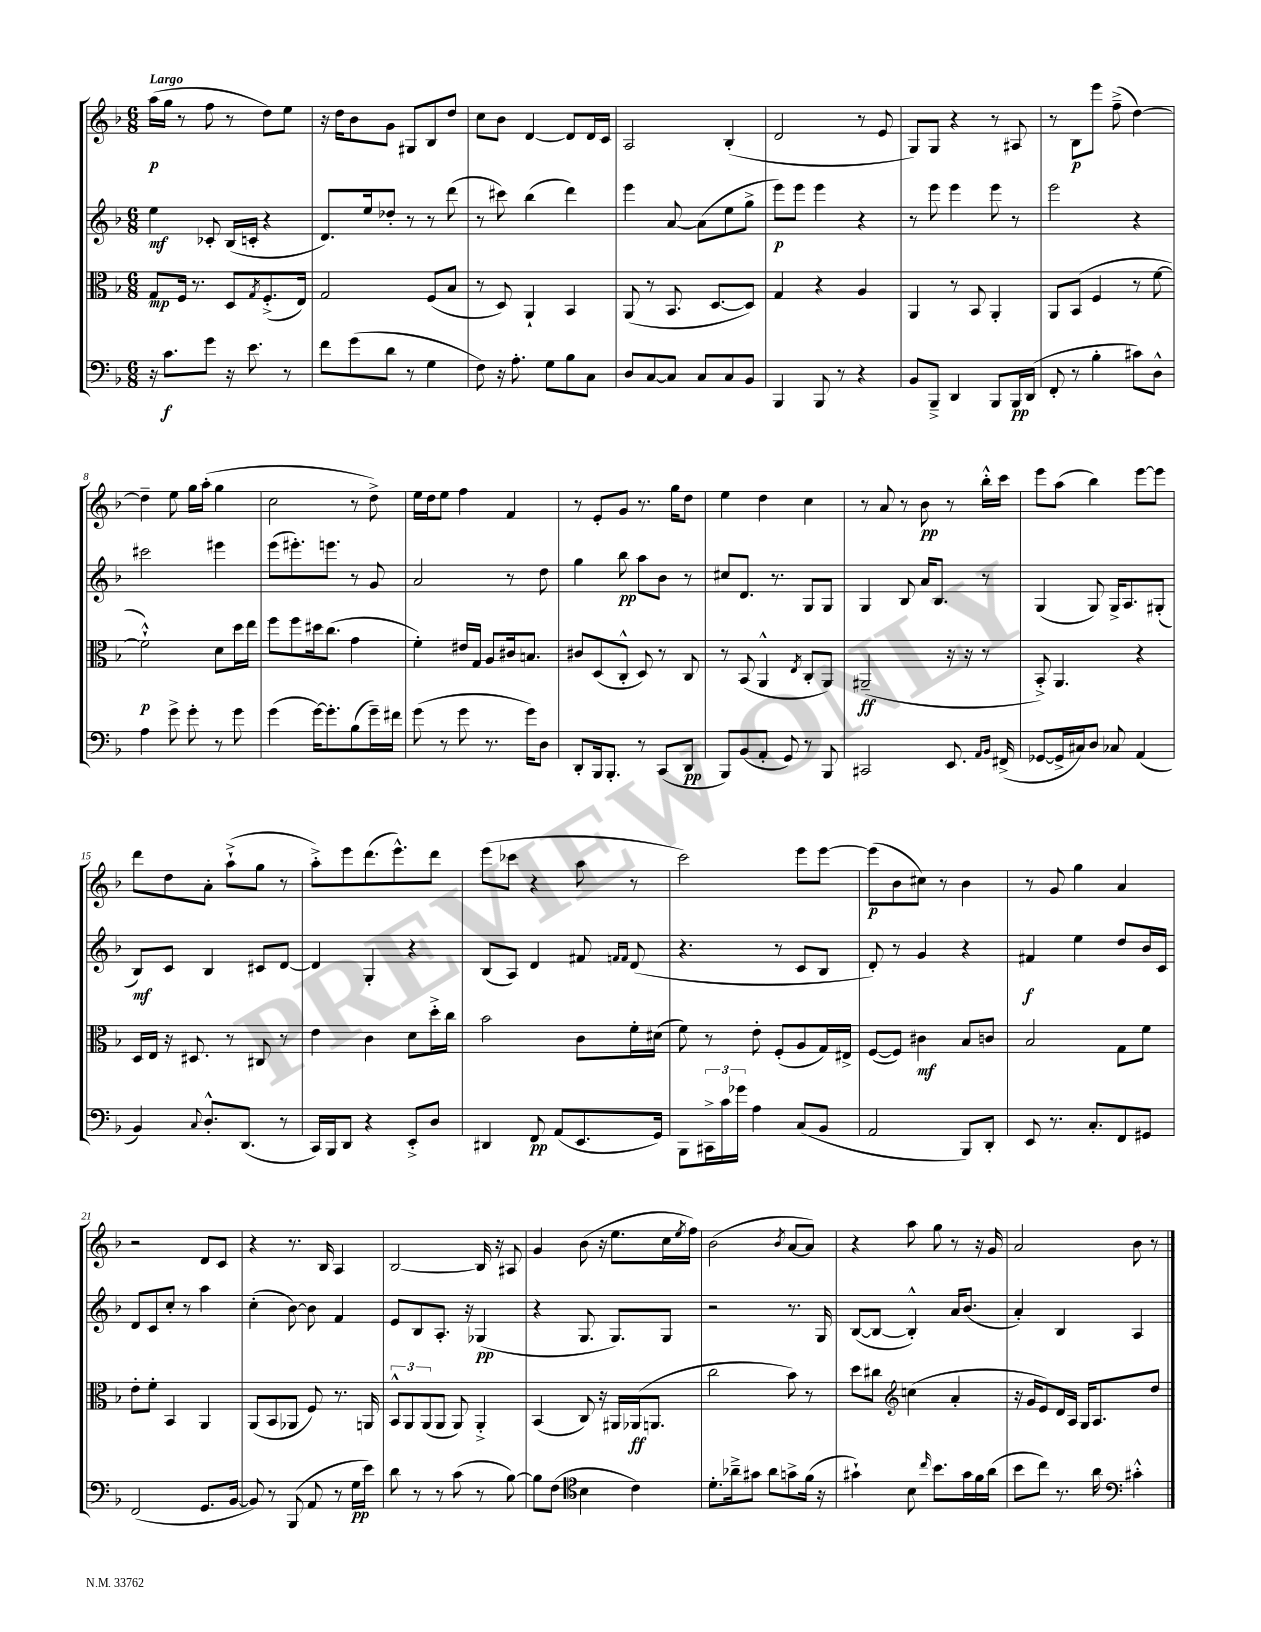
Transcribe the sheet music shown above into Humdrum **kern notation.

**kern	**dynam	**kern	**dynam	**kern	**dynam	**kern	**dynam
*part4	*part4	*part3	*part3	*part2	*part2	*part1	*part1
*staff4	*staff4	*staff3	*staff3	*staff2	*staff2	*staff1	*staff1
*clefF4	*	*clefC3	*	*clefG2	*	*clefG2	*
*k[b-]	*	*k[b-]	*	*k[b-]	*	*k[b-]	*
*M6/8	*	*M6/8	*	*M6/8	*	*M6/8	*
=1	=1	=1	=1	=1	=1	=1	=1
!	!	!	!	!	!	!LO:TX:a:B:t=Largo	!
16r	.	8G/L	mp	4ee\	mf	(16aa\LL	p
8.c\L	f	.	.	.	.	16gg\JJ	.
.	.	16F/Jk	.	.	.	8r	.
.	.	8.r	.	.	.	.	.
8g\J	.	.	.	8c-X'/	.	8ff\	.
16r	.	8D/L	.	(16B-/LL	.	8r	.
8.e\	.	.	.	16cn'/JJ	.	.	.
.	.	8qG/	.	.	.	.	.
.	.	(8.F'^/	.	4r	.	8dd\L)	.
8r	.	.	.	.	.	8ee\J	.
.	.	16E/Jk)	.	.	.	.	.
=2	=2	=2	=2	=2	=2	=2	=2
8f\L	.	2G/	.	8.d/L)	.	16r	.
.	.	.	.	.	.	16dd\KL	.
(8g\	.	.	.	.	.	8b-\	.
.	.	.	.	16ee/k	.	.	.
8d\J	.	.	.	8dd-X'/J	.	8g\J	.
8r	.	.	.	8r	.	8G#X/L	.
4G\	.	(8F/L	.	8r	.	8B-/	.
.	.	8B-/J	.	(8ddd\	.	8dd/J	.
=3	=3	=3	=3	=3	=3	=3	=3
8F\)	.	8r	.	8r	.	8cc\L	.
16r	.	8D/)	.	8ccc#X\)	.	8b-\J	.
8.A'\	.	.	.	.	.	.	.
.	.	4AA`/	.	(4bb-\	.	[4d/	.
8G\L	.	.	.	.	.	.	.
8B-\	.	4BB-/	.	4ddd\)	.	8d/L]	.
8C\J	.	.	.	.	.	16d/L	.
.	.	.	.	.	.	16c/JJ	.
=4	=4	=4	=4	=4	=4	=4	=4
8D/L	.	(8AA/	.	4eee\	.	2A/	.
[8C/	.	8r	.	.	.	.	.
8C/J]	.	8.BB-/	.	[8a/	.	.	.
8C/L	.	.	.	(8a\L]	.	.	.
.	.	[8.D/L	.	.	.	.	.
8C/	.	.	.	8ee\	.	(4B-'/	.
8BB-/J	.	8D/J])	.	8gg^\J	.	.	.
=5	=5	=5	=5	=5	=5	=5	=5
4BBB-/	.	4G/	.	8eee\L)	p	2d/	.
.	.	.	.	8eee\J	.	.	.
8BBB-/	.	4r	.	4eee\	.	.	.
8r	.	.	.	.	.	.	.
4r	.	4A/	.	4r	.	8r	.
.	.	.	.	.	.	8e/	.
=6	=6	=6	=6	=6	=6	=6	=6
8BB-/L	.	4AA/	.	8r	.	8G/L)	.
8BBB-~^/J	.	.	.	8eee\	.	8G/J	.
4DD/	.	8r	.	4eee\	.	4r	.
.	.	8BB-/	.	.	.	.	.
8BBB-/L	.	4AA'/	.	8eee\	.	8r	.
16BBB-/L	pp	.	.	8r	.	8A#X/	.
(16DD/JJ	.	.	.	.	.	.	.
=7	=7	=7	=7	=7	=7	=7	=7
8FF'/	.	8AA/L	.	2eee\	.	8r	.
8r	.	(8BB-/J	.	.	.	8B-\L	p
4B-'\	.	4F/	.	.	.	8eee\J	.
.	.	.	.	.	.	(8ff~^\	.
8c#X\L)	.	8r	.	4r	.	[4dd\)	.
8D^^\J	.	[8f\	.	.	.	.	.
!!LO:LB:g=z
=8	=8	=8	=8	=8	=8	=8	=8
4A\	.	2f`^^\])	p	2ccc#X\	.	4dd~\]	.
8g^\	.	.	.	.	.	8ee\	.
8g'\	.	.	.	.	.	16gg\LL	.
.	.	.	.	.	.	(16aa'\JJ	.
8r	.	8d\L	.	4eee#X\	.	4gg\	.
8g\	.	16dd\L	.	.	.	.	.
.	.	16ee\JJ	.	.	.	.	.
=9	=9	=9	=9	=9	=9	=9	=9
(4g\	.	8ff\L	.	(8eee\L	.	2cc\	.
.	.	8ff\	.	8.eee#X'\)	.	.	.
[16g\KL)	.	16dd#X\k	.	.	.	.	.
8.g'\]	.	(8.cc\J	.	8.eeen\J	.	.	.
(8B-\	.	4g\	.	8r	.	8r	.
16g~\L)	.	.	.	8g/	.	8dd^\)	.
16f#X\JJ	.	.	.	.	.	.	.
=10	=10	=10	=10	=10	=10	=10	=10
(8g\	.	4f'\)	.	2a/	.	16ee\LL	.
.	.	.	.	.	.	16dd\J	.
8r	.	.	.	.	.	8ee\J	.
8g\	.	16e#X/LL	.	.	.	4ff\	.
.	.	16G/JJ	.	.	.	.	.
8.r	.	8A/L	.	.	.	.	.
.	.	16c#X/k	.	8r	.	4f/	.
16g\KL)	.	8.Bn/J	.	.	.	.	.
8D\J	.	.	.	8dd\	.	.	.
=11	=11	=11	=11	=11	=11	=11	=11
8DD'/L	.	8c#X/L	.	4gg\	.	8r	.
16BBB-/k	.	(8D/	.	.	.	8e'/L	.
8.BBB-'/J	.	.	.	.	.	.	.
.	.	8C'^^/J	.	8bb-\	pp	8g/J	.
8r	.	8D/)	.	8aa\L	.	8.r	.
(8CC/L	.	8r	.	8b-\J	.	.	.
.	.	.	.	.	.	16gg\KL	.
8DD/J	pp	8C/	.	8r	.	8dd\J	.
=12	=12	=12	=12	=12	=12	=12	=12
8BBB-/L)	.	8r	.	8cc#X/L	.	4ee\	.
(8BB-/	.	(8BB-/	.	8.d/J	.	.	.
8AA'/J	.	4AA^^/	.	.	.	4dd\	.
.	.	.	.	8.r	.	.	.
8GG/)	.	.	.	.	.	.	.
.	.	8qE/	.	.	.	.	.
8r	.	8C'/L	.	8G/L	.	4cc\	.
8BBB-/	.	8AA/J)	.	8G/J	.	.	.
=13	=13	=13	=13	=13	=13	=13	=13
2CC#X/	.	(2AA#X~/	ff	4G/	.	8r	.
.	.	.	.	.	.	8a/	.
.	.	.	.	8B-/	.	8r	.
.	.	.	.	16a/KL	.	8b-\	pp
.	.	.	.	8.B-/J	.	.	.
8.EE/	.	16r	.	.	.	8r	.
.	.	16r	.	.	.	.	.
.	.	8r	.	8r	.	16bb-'^^\LL	.
16qqAA/LL	.	.	.	.	.	.	.
16qqBB-/JJ	.	.	.	.	.	.	.
(16FF#X^/	.	.	.	.	.	16ccc\JJ	.
=14	=14	=14	=14	=14	=14	=14	=14
[8GG-X/L	.	8BB-'^/)	.	(4G/	.	8eee\L	.
16GG-^/L]	.	4.AA/	.	.	.	(8aa\J	.
16C#X/J)	.	.	.	.	.	.	.
8D/J	.	.	.	8G/)	.	4bb-\)	.
8C-X/	.	.	.	16G^/KL	.	.	.
.	.	.	.	8.A/	.	.	.
(4AA/	.	4r	.	.	.	[8eee\L	.
.	.	.	.	(8G#X'/J	.	8eee\J]	.
!!LO:LB:g=z
=15	=15	=15	=15	=15	=15	=15	=15
4BB-/)	.	16D/LL	.	8B-/L)	mf	8ddd\L	.
.	.	16E/JJ	.	.	.	.	.
.	.	16r	.	8c/J	.	8dd\	.
.	.	8.D#X/	.	.	.	.	.
8qqC/	.	.	.	.	.	.	.
8.D'^^/L	.	.	.	4B-/	.	8a'\J	.
.	.	8r	.	.	.	(8aa`^\L	.
(8.DD/J	.	.	.	.	.	.	.
.	.	8C#X/	.	8c#X/L	.	8gg\J	.
8r	.	8r	.	[8d/J	.	8r	.
=16	=16	=16	=16	=16	=16	=16	=16
16CC/LL)	.	4e\	.	4d/]	.	8aa'^\L)	.
16BBB-/J	.	.	.	.	.	.	.
8DD/J	.	.	.	.	.	8eee\	.
4r	.	4c\	.	4G'/	.	(8.ddd\	.
.	.	.	.	.	.	8.eee^^\)	.
8EE'^/L	.	8d\L	.	4r	.	.	.
8D/J	.	16dd'^\L	.	.	.	8ddd\J	.
.	.	16cc\JJ	.	.	.	.	.
=17	=17	=17	=17	=17	=17	=17	=17
4DD#X/	.	2b-\	.	(8B-/L	.	(8eee\L	.
.	.	.	.	8A/J)	.	8ccc-X\J	.
8FF/	pp	.	.	4d/	.	4r	.
(8AA/L	.	.	.	.	.	.	.
8.EE/	.	8c\L	.	8f#X/	.	8aa\	.
.	.	.	.	16qqfn/LL	.	.	.
.	.	.	.	16qqf/JJ	.	.	.
.	.	16f'\L	.	(8d/	.	8r	.
16GG/Jk)	.	(16d#X\JJ	.	.	.	.	.
=18	=18	=18	=18	=18	=18	=18	=18
8BBB-\L	.	8f\)	.	4.r	.	2ccc\)	.
24CC#X^\L	.	8r	.	.	.	.	.
24c\	.	.	.	.	.	.	.
24g-X\JJ	.	.	.	.	.	.	.
4A\	.	8e'\	.	.	.	.	.
.	.	(8F'/L	.	8r	.	.	.
(8C/L	.	8A/	.	8c/L	.	8eee\L	.
8BB-/J	.	16G/L)	.	8B-/J	.	[8eee\J	.
.	.	16E#X^/JJ	.	.	.	.	.
=19	=19	=19	=19	=19	=19	=19	=19
2AA/	.	([8F/L	.	8d'/)	.	(8eee\L]	p
.	.	8F/J])	.	8r	.	8b-\	.
.	.	4c#X\	mf	4g/	.	8cc#X\J)	.
.	.	.	.	.	.	8r	.
8BBB-/L)	.	8B-/L	.	4r	.	4b-\	.
8DD'/J	.	8cn/J	.	.	.	.	.
=20	=20	=20	=20	=20	=20	=20	=20
8EE/	.	2B-/	.	4f#X/	f	8r	.
8.r	.	.	.	.	.	8g/	.
.	.	.	.	4ee\	.	4gg\	.
8.C'/L	.	.	.	.	.	.	.
8FF/	.	8G\L	.	8dd/L	.	4a/	.
8GG#X/J	.	8f\J	.	16b-/L	.	.	.
.	.	.	.	16c/JJ	.	.	.
!!LO:LB:g=z
=21	=21	=21	=21	=21	=21	=21	=21
(2FF/	.	8e'\L	.	8d/L	.	2r	.
.	.	8f'\J	.	8c/	.	.	.
.	.	4BB-/	.	8cc'/J	.	.	.
.	.	.	.	8r	.	.	.
8.GG/L	.	4AA/	.	4aa\	.	8d/L	.
.	.	.	.	.	.	8c/J	.
[16BB-/Jk	.	.	.	.	.	.	.
=22	=22	=22	=22	=22	=22	=22	=22
8BB-/])	.	(8AA/L	.	(4cc'\	.	4r	.
8r	.	8BB-/	.	.	.	.	.
(8BBB-/	.	8AA-X/J	.	[8b-\)	.	8.r	.
8AA/	.	8F/)	.	8b-\]	.	.	.
.	.	.	.	.	.	16B-/	.
8r	.	8.r	.	4f/	.	4A/	.
16G\LL	pp	.	.	.	.	.	.
16e\JJ)	.	16AAn/	.	.	.	.	.
=23	=23	=23	=23	=23	=23	=23	=23
8d\	.	12BB-^^/L	.	8e/L	.	[2B-/	.
.	.	12AA/	.	.	.	.	.
8r	.	.	.	8B-/	.	.	.
.	.	(12AA/	.	.	.	.	.
8r	.	8AA/J	.	8.A'/J	.	.	.
(8c\	.	8AA/)	.	.	.	.	.
.	.	.	.	16r	.	.	.
8r	.	4AA'^/	.	(4G-X/	pp	16B-/]	.
.	.	.	.	.	.	16r	.
[8B-\)	.	.	.	.	.	8A#X/	.
=24	=24	=24	=24	=24	=24	=24	=24
8B-\L]	.	(4BB-/	.	4r	.	4g/	.
(8F\J	.	.	.	.	.	.	.
*clefC4	*	*	*	*	*	*	*
4B-\	.	8C/)	.	8.G/	.	(8b-\	.
.	.	16r	.	.	.	16r	.
.	.	16AA#X/LL	.	8.G/L)	.	8.ee\L	.
4c\)	.	(16AA-X/J	ff	.	.	.	.
.	.	8.AAn/J	.	.	.	.	.
.	.	.	.	8G/J	.	16cc\L	.
.	.	.	.	.	.	8qee/	.
.	.	.	.	.	.	16ff\JJ)	.
=25	=25	=25	=25	=25	=25	=25	=25
8.d'\L	.	2cc\	.	2r	.	(2b-\	.
16a-X~^\k	.	.	.	.	.	.	.
8g#X\J	.	.	.	.	.	.	.
8a-\L	.	.	.	.	.	.	.
.	.	.	.	.	.	8qb-/	.
8gn^\	.	8b-\)	.	8.r	.	[8a/L	.
(16f\Jk	.	8r	.	.	.	8a/J])	.
16r	.	.	.	16G/	.	.	.
=26	=26	=26	=26	=26	=26	=26	=26
4g#X`\)	.	8dd\L	.	([8B-/L	.	4r	.
.	.	8cc#X\J	.	8B-/J_	.	.	.
*	*	*clefG2	*	*	*	*	*
8B-\	.	(4ccn\	.	4B-'^^/])	.	8aa\	.
16qqcc/	.	.	.	.	.	.	.
8.b-\L	.	.	.	.	.	8gg\	.
.	.	4a'/	.	16a/KL	.	8r	.
16g#\L	.	.	.	(8.b-/J	.	.	.
16f\	.	.	.	.	.	16r	.
(16a\JJ	.	.	.	.	.	16g/	.
=27	=27	=27	=27	=27	=27	=27	=27
8b-\L	.	16r	.	4a'/)	.	2a/	.
.	.	16g/KL	.	.	.	.	.
8cc\J)	.	8e/)	.	.	.	.	.
8.r	.	16d/L	.	4B-/	.	.	.
.	.	16A/JJ	.	.	.	.	.
.	.	16G/KL	.	.	.	.	.
16a\	.	8.A/	.	.	.	.	.
*clefF4	*	*	*	*	*	*	*
4c#X'^^\	.	.	.	4A/	.	8b-\	.
.	.	8dd/J	.	.	.	8r	.
==	==	==	==	==	==	==	==
*-	*-	*-	*-	*-	*-	*-	*-
